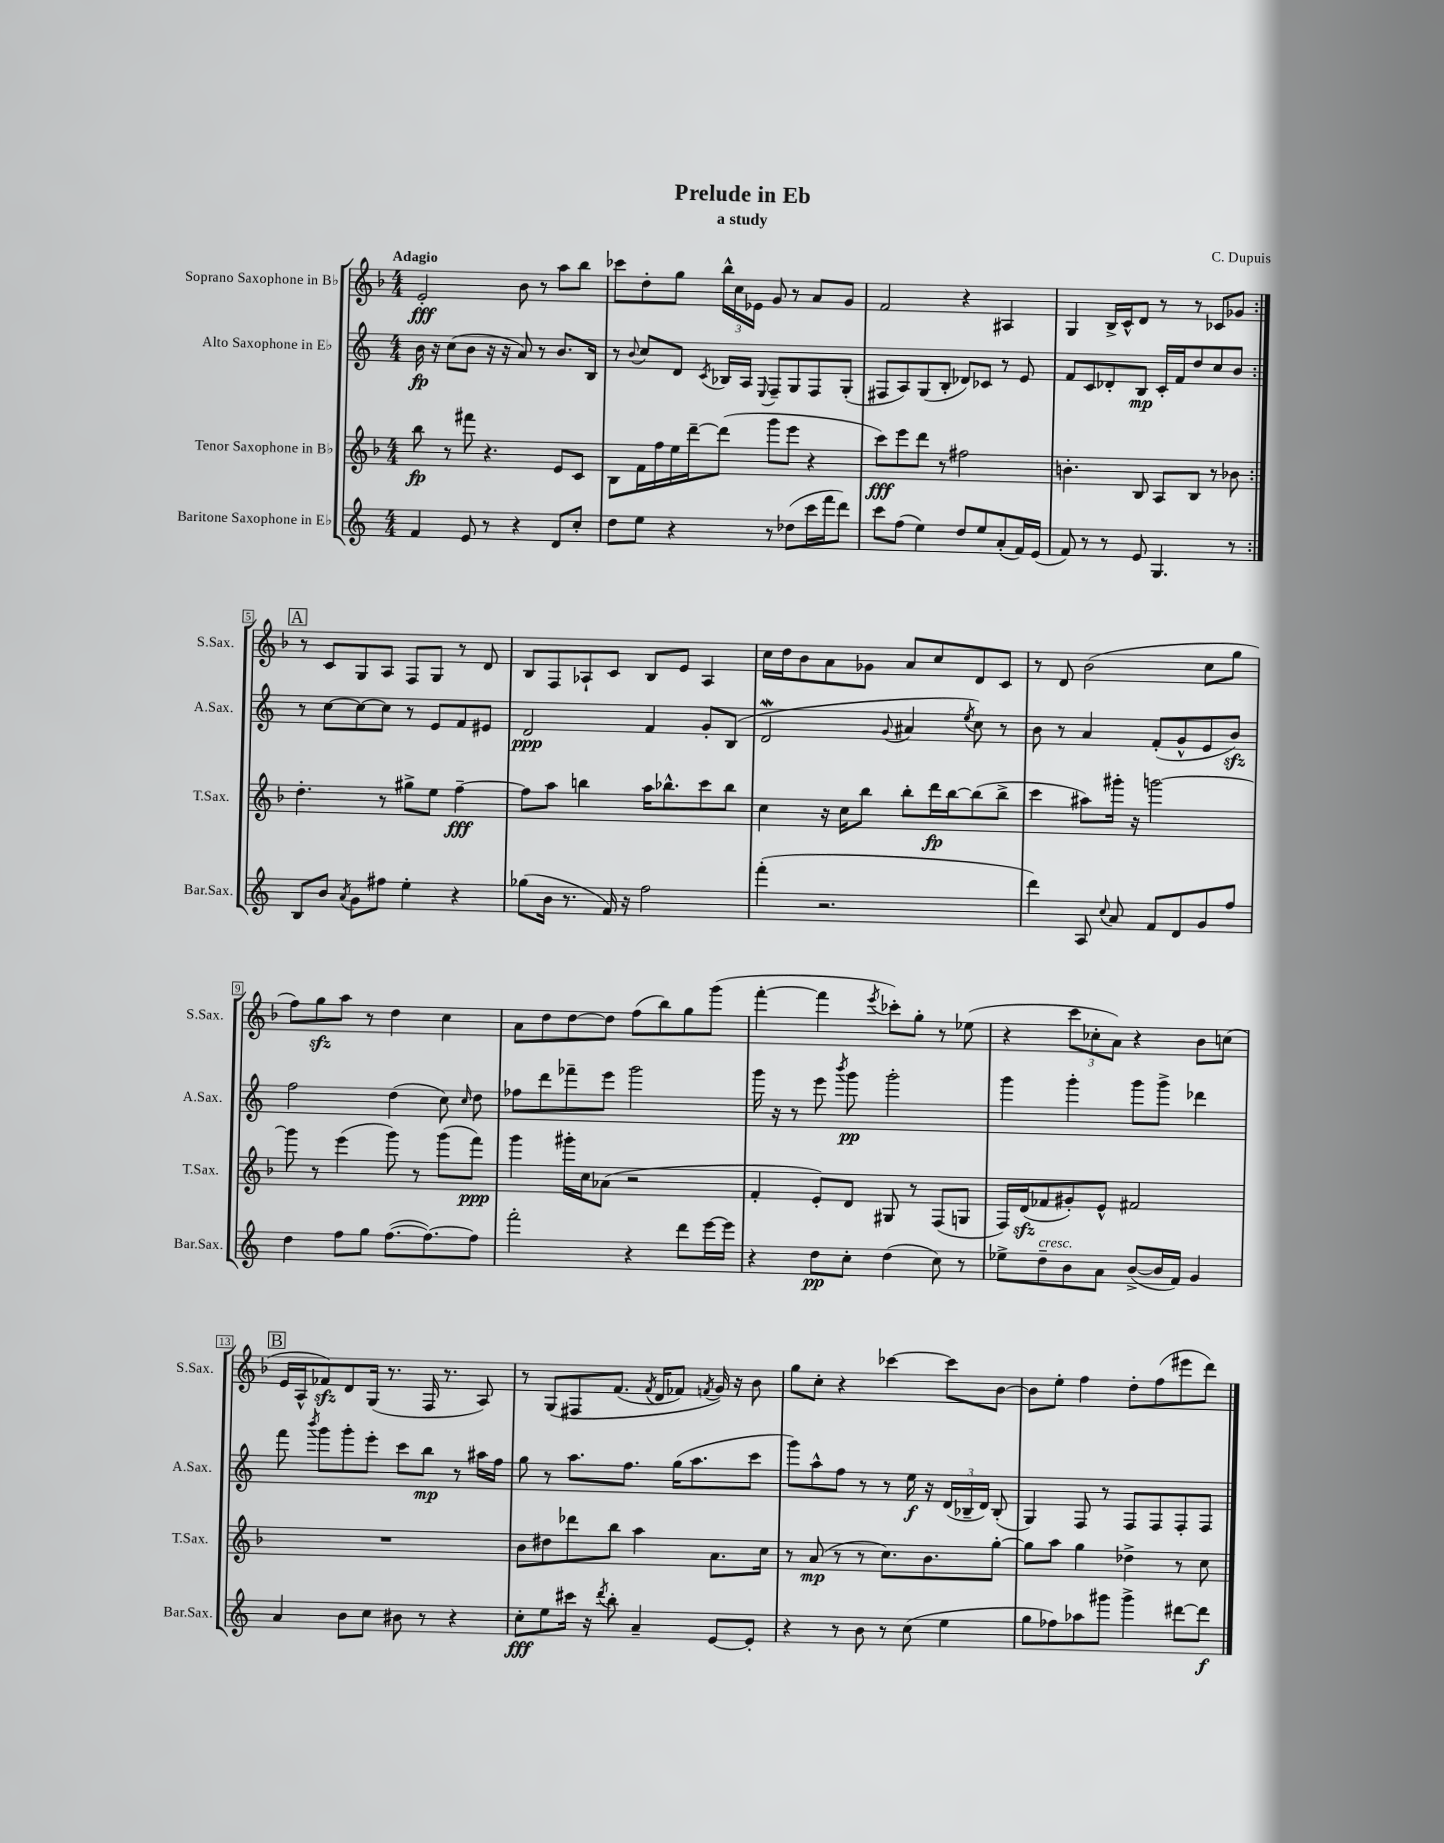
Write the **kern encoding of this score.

**kern	**kern	**kern	**kern
*staff4	*staff3	*staff2	*staff1
*clefG2	*clefG2	*clefG2	*clefG2
*k[]	*k[b-]	*k[]	*k[b-]
*M4/4	*M4/4	*M4/4	*M4/4
4f	8bb-	16b	2e'
.	.	16r	.
.	8r	(8cc	.
8e	8fff#	8b	.
8r	4.r	16r	.
.	.	16r	.
4r	.	8a)	8b-
.	.	8r	8r
8d	8e	8.b	8aa
8cc'	8c	.	8bb-
.	.	16B	.
=	=	=	=
8dd	8B-	8r	8ccc-
.	.	8qqb	.
8ee	16f	8cc	8dd'
.	16ff	.	.
4r	16ee	8d	8gg
.	[16ddd~	.	.
.	.	8qc	.
.	(8ddd]	16B-	24bb-^^
.	.	.	24cc
.	.	16A	.
.	.	.	24e-
.	.	8qqE	.
8r	8ggg	8F~	8g
(8dd-	8eee	8G	8r
16ccc	4r	8F	8a
16fff	.	.	.
8ddd)	.	(8G'	8g
=	=	=	=
8ccc	8ccc)	8F#	2f
(8ff	8eee	8A)	.
4ee)	8ddd	(8G	.
.	8r	8B'	.
8dd	2ff#	8d-)	4r
8ee	.	8c-	.
(8a'	.	8r	4A#
16f)	.	8e	.
(16e	.	.	.
=	=	=	=
8f)	4.b'	8f	4G
8r	.	8c	.
8r	.	8d-'	16B-^
.	.	.	16c^^
8e	8B-	8B	8d
4.G	8A	16c'	8r
.	.	16f	.
.	8B-	8dd	8r
.	8r	8cc	8c-
8r	8b-	8b	8g-
=:|!	=:|!	=:|!	=:|!
8B	4.dd'	8r	8r
8b	.	[8cc	8c
8qa	.	.	.
8g	.	8cc_	8G
8ff#	8r	8cc]	8A
4ee'	8gg#^	8r	8F
.	8ee	8e	8G
4r	[4ff~	8f	8r
.	.	8e#	8d
=	=	=	=
(8gg-	8ff]	2d	8B-
16b	8aa	.	8F
8.r	.	.	.
.	4bb	.	8A-`
16f)	.	.	8c
16r	.	.	.
2ff	16aa	4f	8B-
.	8.bb-^^	.	.
.	.	.	8e
.	8ccc	8g'	4A-
.	8bb-	(8B	.
=	=	=	=
(4fff'	4cc	2d	16cc
.	.	.	16dd
.	.	.	8b-
2.r	16r	.	8a
.	16cc	.	.
.	8bb-	.	8g-
.	.	8qqg	.
.	8bb-'	4a#	8a
.	16ddd	.	8cc
.	[16bb-	.	.
.	.	8qee	.
.	(8bb-]	8cc)	8d
.	8bb-^	8r	8c
=	=	=	=
4ddd)	4ccc	8b	8r
.	.	8r	8d
8A	8aa#)	4a	(2b-
8qqcc	.	.	.
8a	16ggg#'	.	.
.	16r	.	.
8f	[2ggg	(8f'	.
8d	.	8g^^	.
8g	.	8e	8cc
8ff	.	8b)	8gg
=	=	=	=
4dd	8ggg]	2ff	8ff)
.	8r	.	8gg
8ff	(4eee	.	8aa
8gg	.	.	8r
([8.ff	8ggg)	(4dd	4dd
.	8r	.	.
8.ff_)	.	.	.
.	(8ggg	8cc)	4cc
.	.	16qqcc	.
8ff]	8fff)	8dd	.
=	=	=	=
2fff'	4ggg	8ff-	8a
.	.	8ddd	8dd
.	16ggg#'	8fff-~	[8dd
.	16cc	.	.
.	(8a-	8eee	8dd]
4r	2r	2ggg	(8ff
.	.	.	8bb-)
8ddd	.	.	8gg
[16eee	.	.	(8ggg
16eee]	.	.	.
=	=	=	=
4r	4f'	16ggg	[4fff'
.	.	16r	.
.	.	8r	.
8dd	8e')	8eee	4fff]
.	.	8qbbb	.
8cc'	8d	8ggg	.
.	.	.	8qeee
(4dd	8G#	2ggg'	8ccc-')
.	8r	.	8gg'
8cc)	(8F	.	8r
8r	8G	.	(8ee-
=	=	=	=
8ee-^	16F)	4ggg	4r
.	(16d	.	.
8dd~	8f-	.	.
8b	8g#')	4ggg'	12ccc
.	.	.	12cc-'
8a	8e^^	.	.
.	.	.	12a)
([8b^	2f#	8ggg	4r
16b]	.	8ggg^	.
16f)	.	.	.
4g	.	4ddd-	8b-
.	.	.	(8cc
=	=	=	=
4a	1r	8fff	16e
.	.	.	16A^^
.	.	8qbbb	.
.	.	8ggg	8f-)
8b	.	8ggg'	8d
8cc	.	8eee'	(16G
.	.	.	8.r
8b#	.	8ccc	.
8r	.	8bb	16F
.	.	.	8.r
4r	.	8r	.
.	.	16aa#	8A)
.	.	16ff	.
=	=	=	=
8cc'	8b-	8gg	8r
8ee	8dd#	8r	&(8G
16ccc#	8ddd-	8.aa	8F#
16r	.	.	.
8qddd	.	.	.
8bb'	8bb-	.	(8.f
.	.	8.ff	.
4a~	4aa	.	.
.	.	.	8qf
.	.	.	16d
.	.	(16gg	8f-)
.	.	8.aa	.
.	.	.	8qf
[8e	8.a	.	16g&)
.	.	.	16r
8e']	.	8ccc	8b-
.	16cc	.	.
=	=	=	=
4r	8r	8ggg)	8gg
.	(8a	8aa^^	8cc'
8r	8r	8ff	4r
8b	8r	8r	.
8r	8.cc)	8r	[4ccc-
(8cc	.	16ee	.
.	8.b-	16r	.
4ee	.	(24d	8ccc-]
.	.	24B-~	.
.	.	24d)	.
.	[8gg'	(8B-'	[8b-
=	=	=	=
8gg	8gg]	4G)	8b-]
8ff-)	8aa	.	8ee'
8aa-	4gg	8F	4ff
8ggg#	.	8r	.
4ggg#^	4dd-^	8F	8dd'
.	.	8F	(8ff
[8ddd#	8r	8F'	8eee#
8ddd#]	8cc	8F	8ddd)
==	==	==	==
*-	*-	*-	*-
